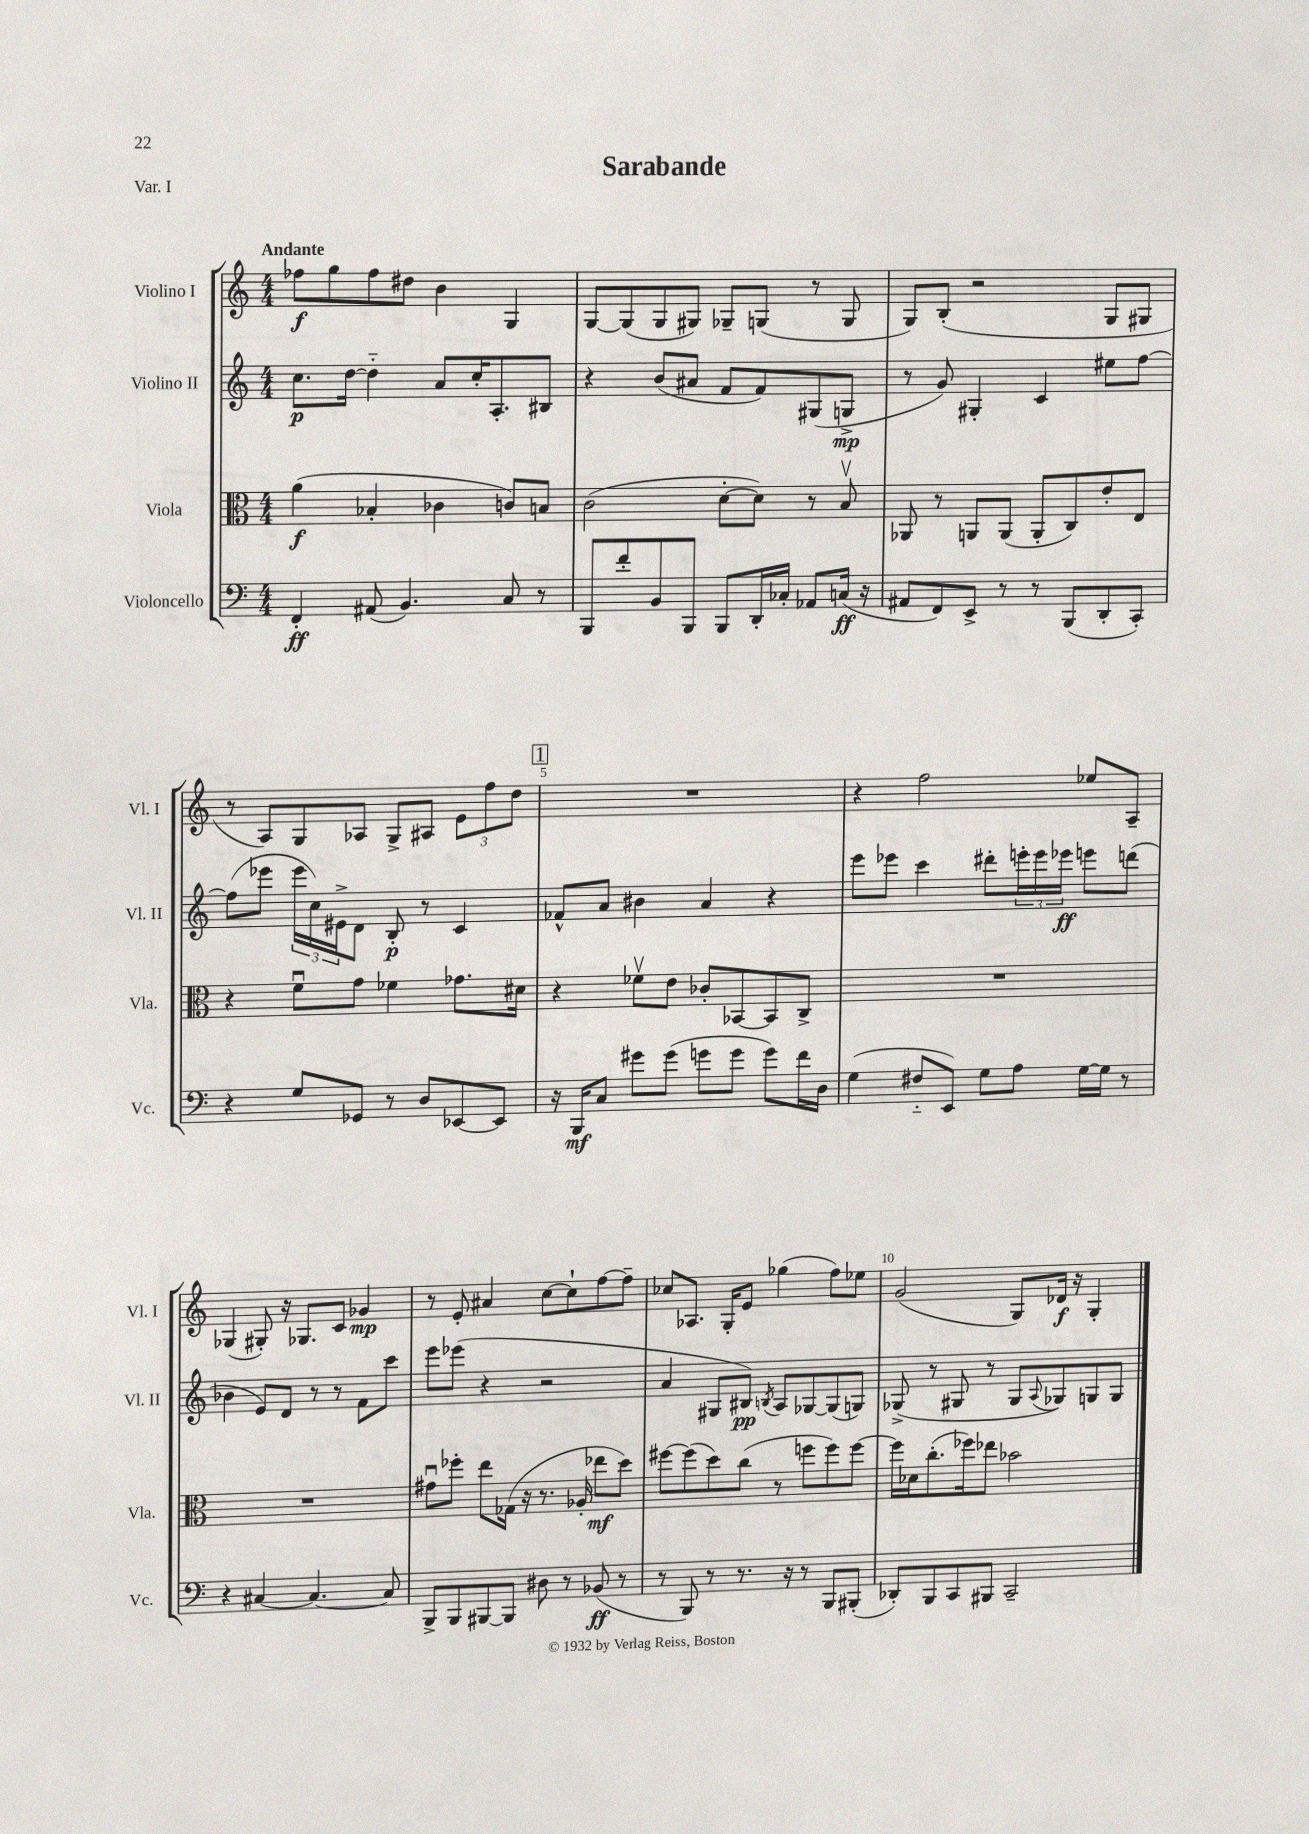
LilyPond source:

\header { title = "Sarabande" piece = "Var. I" }
<<
\new StaffGroup <<
\new Staff = "s0" \with { instrumentName = "Violino I" shortInstrumentName = "Vl. I" } {
    \clef treble \key c \major \numericTimeSignature \time 4/4 \tempo "Andante"
    fes''8\f g''8 fes''8 dis''8 b'4 g4 |
    g8~ g8( g8 gis8) ges8-- g8( r8 g8 |
    g8) b8-.( r2 g8 gis8 |
    r8 a8) g8 aes8 g8-> ais8 \tuplet 3/2 { e'8 f''8 d''8 } |
    \mark \markup { \box "1" } R1 |
    r4 f''2 ees''8 a8-- |
    ges4( gis8-.) r16 ges8. c'8 ges'4\mp |
    r8 e'8-. ais'4 c''8~ c''8-! f''8~ f''8-- |
    ces''8 aes8. g16-. e'8 ges''4( f''8) ees''8 |
    g'2( g8) des'16\f r16 g4-. \bar "|." |
}
\new Staff = "s1" \with { instrumentName = "Violino II" shortInstrumentName = "Vl. II" } {
    \clef treble \key c \major \numericTimeSignature \time 4/4
    c''8.\p d''16~ d''4-_ a'8 c''16-. a8.-. bis8 |
    r4 b'8( ais'8 f'8 f'8) gis8( g8->\mp |
    r8 g'8) gis4-. c'4 eis''8 f''8~ |
    f''8( ees'''8 \tuplet 3/2 { ees'''16 c''16) eis'16-> } d'8 b8-.\p r8 c'4 |
    \mark \markup { \box "1" } fes'8-^ a'8 bis'4 a'4 r4 |
    e'''8 ees'''8 c'''4 dis'''8-. \tuplet 3/2 { e'''16-. e'''16 ees'''16\ff } e'''8 d'''8( |
    bes'4 e'8) d'8 r8 r8 f'8 c'''8 |
    e'''8 ees'''8( r4 r2 |
    a'4 gis8 bis8\pp) \acciaccatura { b8 } a8 ges8~ ges8( g8) |
    ges8->( r8 gis8 r8 gis8 \appoggiatura { a8 } ges8) g8 g8 \bar "|." |
}
\new Staff = "s2" \with { instrumentName = "Viola" shortInstrumentName = "Vla." } {
    \clef alto \key c \major \numericTimeSignature \time 4/4
    a'4\f( bes4-. ces'4 c'8) b8 |
    c'2( d'8~-. d'8) r8 b8\upbow |
    aes,8 r8 a,8 a,8( a,8-. c8) e'8-. e8 |
    r4 f'8\downbow g'8 fes'4 ges'8. dis'16 |
    \mark \markup { \box "1" } r4 fes'8\upbow e'8 ces'8-. bes,8~ bes,8 c8-> |
    R1 |
    R1 |
    gis'8\downbow fes''8-. e''8 ges16( r16 r8. aes16-. ees''8\mf d''8) |
    fis''8~ fis''8( d''8) c''8( r8 f''8 f''8) f''8~ |
    f''16 des'16 c''8.-.( fes''16) ees''8 bes'2 \bar "|." |
}
\new Staff = "s3" \with { instrumentName = "Violoncello" shortInstrumentName = "Vc." } {
    \clef bass \key c \major \numericTimeSignature \time 4/4
    f,4-.\ff ais,8( b,4.) c8 r8 |
    b,,8 f'8-. b,8 b,,8 b,,8 d,16-. ces16-. aes,8 c16\ff( r16 |
    ais,8 f,8) e,8-> r8 r8 b,,8( d,8-. c,8-.) |
    r4 g8 ges,8 r8 d8 ees,8~ ees,8 |
    \mark \markup { \box "1" } r16 b,,16\mf c8 gis'8 gis'8( g'8 g'8 g'8) f'16 d16 |
    g4( fis8-_ e,8) g8 a8 g16~ g16 r8 |
    r4 cis4~ cis4.~ cis8 |
    b,,8-> b,,8 bis,,8~ bis,,8 dis8 r8 bes,8\ff( r8 |
    r8 b,,8) r8 r8. r16 r8 b,,8 bis,,8-.( |
    des,8-.) b,,8 c,8 bis,,8 c,2-- \bar "|." |
}
>>
>>
\layout { \context { \Score \override BarNumber.break-visibility = ##(#f #t #t) barNumberVisibility = #(every-nth-bar-number-visible 5) } }
